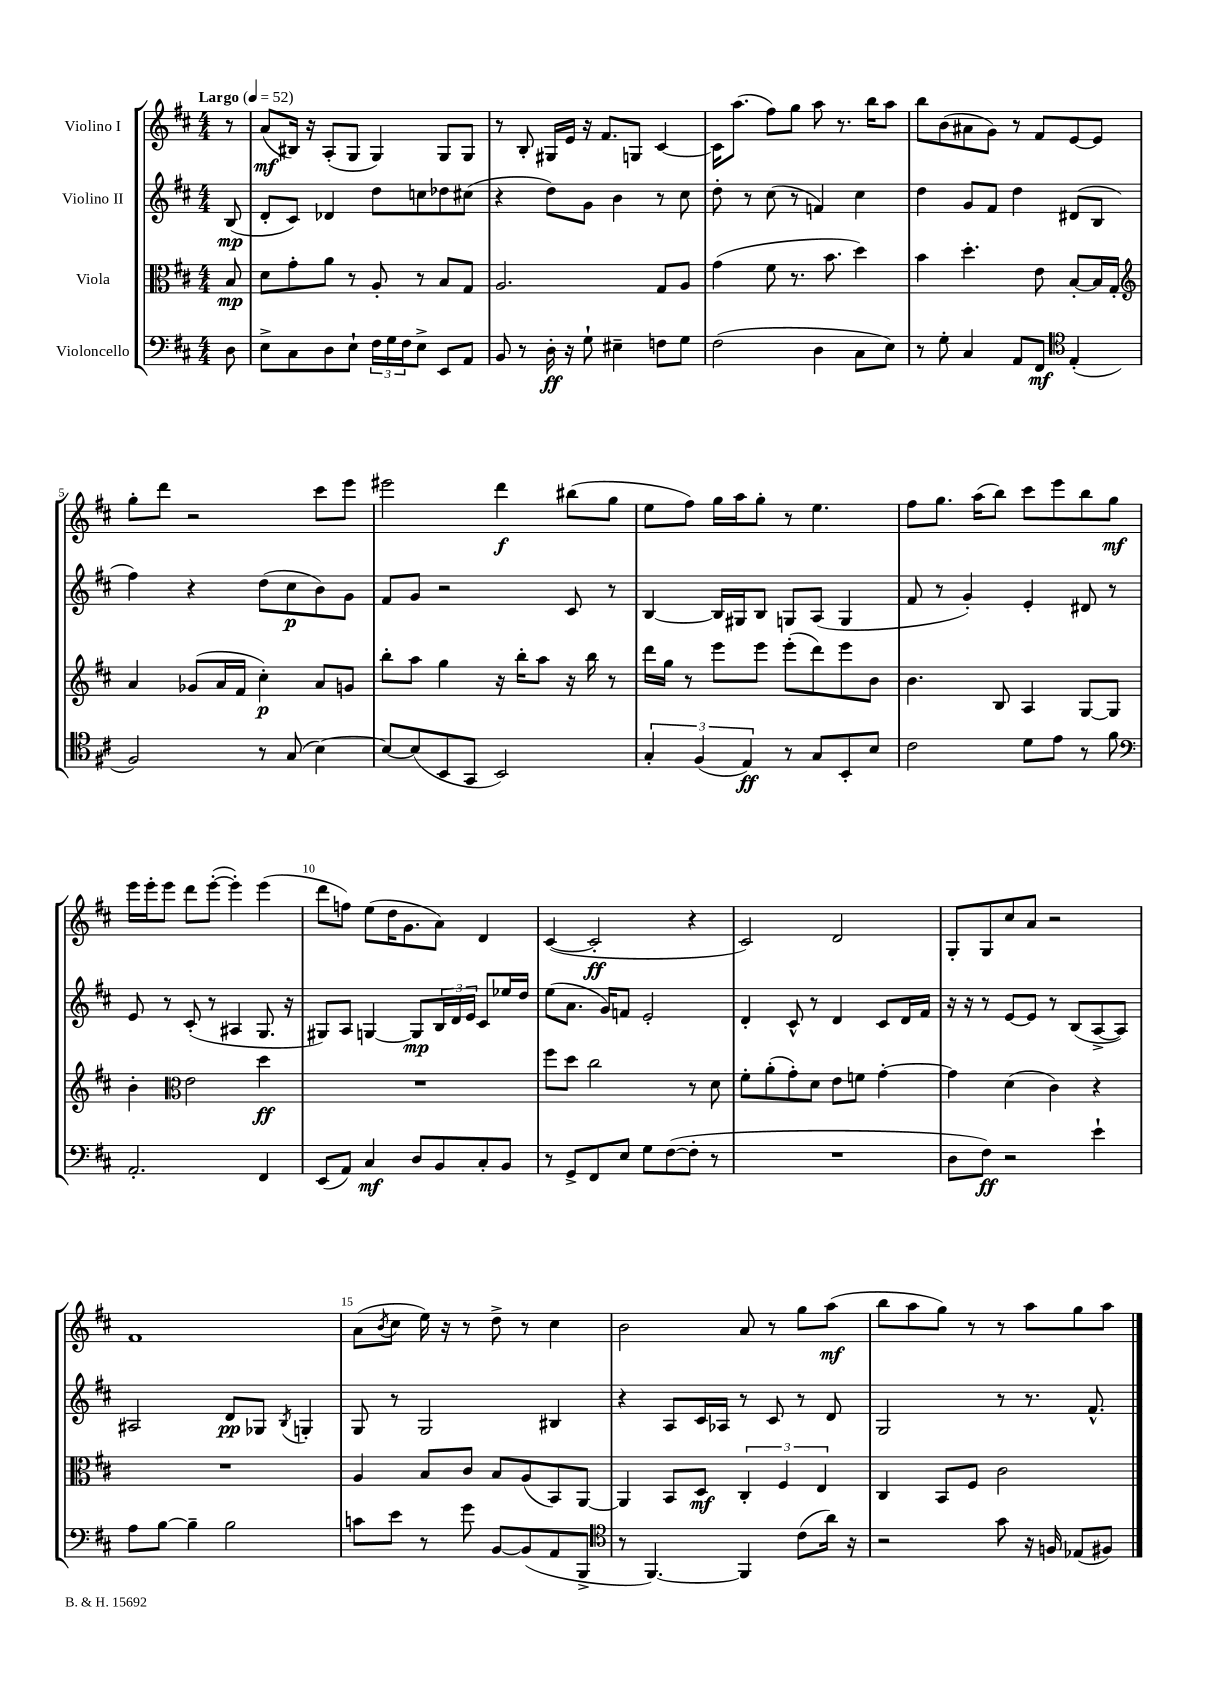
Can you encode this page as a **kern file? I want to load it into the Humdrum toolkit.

**kern	**dynam	**kern	**dynam	**kern	**dynam	**kern	**dynam
*part4	*part4	*part3	*part3	*part2	*part2	*part1	*part1
*staff4	*staff4	*staff3	*staff3	*staff2	*staff2	*staff1	*staff1
*I"Violoncello	*	*I"Viola	*	*I"Violino II	*	*I"Violino I	*
*clefF4	*	*clefC3	*	*clefG2	*	*clefG2	*
*k[f#c#]	*	*k[f#c#]	*	*k[f#c#]	*	*k[f#c#]	*
*M4/4	*	*M4/4	*	*M4/4	*	*M4/4	*
*MM52	*	*MM52	*	*MM52	*	*MM52	*
=	=	=	=	=	=	=	=
!	!	!	!	!	!	!LO:TX:a:B:t=Largo	!
8D\	.	8B/	mp	(8B/	mp	8r	.
=1	=1	=1	=1	=1	=1	=1	=1
8E^\L	.	8d\L	.	8d'/L	.	(8a/L	mf
8C#\	.	8g'\	.	8c#/J)	.	16B#X/Jk)	.
.	.	.	.	.	.	16r	.
8D\	.	8a\J	.	4d-X/	.	(8A'/L	.
8E`\J	.	8r	.	.	.	8G/J	.
24F#\LL	.	8A'/	.	8dd\L	.	4G/)	.
24G\	.	.	.	.	.	.	.
24F#\J	.	.	.	.	.	.	.
8E^\J	.	8r	.	8ccn\	.	.	.
8EE/L	.	8B/L	.	8dd-X\	.	8G/L	.
8AA/J	.	8G/J	.	(8cc#X\J	.	8G/J	.
=2	=2	=2	=2	=2	=2	=2	=2
8BB/	.	2.A/	.	4r	.	8r	.
8r	.	.	.	.	.	8B'/	.
16D'\	ff	.	.	8dd\L)	.	16G#X/LL	.
16r	.	.	.	.	.	16e/JJ	.
8G`\	.	.	.	8g\J	.	16r	.
.	.	.	.	.	.	8.f#/L	.
4E#X~\	.	.	.	4b\	.	.	.
.	.	.	.	.	.	8Gn/J	.
8Fn\L	.	8G/L	.	8r	.	[4c#/	.
8G\J	.	8A/J	.	8cc#\	.	.	.
=3	=3	=3	=3	=3	=3	=3	=3
(2F#\	.	(4g\	.	8dd'\	.	16c#\KL]	.
.	.	.	.	.	.	(8.aa\J	.
.	.	.	.	8r	.	.	.
.	.	8f#\	.	(8cc#\	.	8ff#\L)	.
.	.	8.r	.	8r	.	8gg\J	.
4D\	.	.	.	4fn/)	.	8aa\	.
.	.	8.b\	.	.	.	.	.
.	.	.	.	.	.	8.r	.
8C#\L	.	4dd\)	.	4cc#\	.	.	.
.	.	.	.	.	.	16bb\KL	.
8E\J)	.	.	.	.	.	8aa\J	.
=4	=4	=4	=4	=4	=4	=4	=4
8r	.	4b\	.	4dd\	.	8bb\L	.
8G'\	.	.	.	.	.	(8b\	.
4C#/	.	4.dd'\	.	8g/L	.	8a#X\	.
.	.	.	.	8f#/J	.	8g\J)	.
8AA/L	.	.	.	4dd\	.	8r	.
8FF#/J	mf	8e\	.	.	.	8f#/L	.
*clefC4	*	*	*	*	*	*	*
(4E'/	.	[8B'/L	.	(8d#X/L	.	[8e/	.
.	.	16B/L]	.	8B/J	.	8e/J]	.
.	.	16G'/JJ	.	.	.	.	.
!!LO:LB:g=z
=5	=5	=5	=5	=5	=5	=5	=5
*	*	*clefG2	*	*	*	*	*
2F#/)	.	4a/	.	4ff#\)	.	8gg'\L	.
.	.	.	.	.	.	8ddd\J	.
.	.	(8g-X/L	.	4r	.	2r	.
.	.	16a/L	.	.	.	.	.
.	.	16f#/JJ	.	.	.	.	.
8r	.	4cc#'\)	p	(8dd\L	.	.	.
(8G/	.	.	.	8cc#\	p	.	.
[4B\)	.	8a/L	.	8b\)	.	8ccc#\L	.
.	.	8gn/J	.	8g\J	.	8eee\J	.
=6	=6	=6	=6	=6	=6	=6	=6
8B/L_	.	8bb'\L	.	8f#/L	.	2eee#X\	.
(8B/]	.	8aa\J	.	8g/J	.	.	.
8BB/	.	4gg\	.	2r	.	.	.
8GG/J	.	.	.	.	.	.	.
2BB/)	.	16r	.	.	.	4ddd\	f
.	.	16bb'\KL	.	.	.	.	.
.	.	8aa\J	.	.	.	.	.
.	.	16r	.	8c#/	.	(8bb#X\L	.
.	.	16bb\	.	.	.	.	.
.	.	8r	.	8r	.	8gg\J	.
=7	=7	=7	=7	=7	=7	=7	=7
6G'/	.	16ddd\LL	.	[4B/	.	8ee\L	.
.	.	16gg\JJ	.	.	.	.	.
.	.	8r	.	.	.	8ff#\J)	.
(6F#/	.	.	.	.	.	.	.
.	.	8eee\L	.	16B/LL]	.	16gg\LL	.
.	.	.	.	16G#X/J	.	16aa\J	.
6E/)	ff	.	.	.	.	.	.
.	.	8eee\J	.	8B/J	.	8gg'\J	.
8r	.	(8eee'\L	.	8Gn/L	.	8r	.
8G/L	.	8ddd\)	.	(8A/J	.	4.ee\	.
8BB'/	.	8eee\	.	4G/	.	.	.
8B/J	.	8b\J	.	.	.	.	.
=8	=8	=8	=8	=8	=8	=8	=8
2c#\	.	4.b\	.	8f#/	.	8ff#\L	.
.	.	.	.	8r	.	8.gg\J	.
.	.	.	.	4g'/)	.	.	.
.	.	.	.	.	.	(16aa\KL	.
.	.	8B/	.	.	.	8bb\J)	.
8d\L	.	4A/	.	4e'/	.	8ccc#\L	.
8e\J	.	.	.	.	.	8eee\	.
8r	.	[8G/L	.	8d#X/	.	8bb\	.
8f#\	.	8G/J]	.	8r	.	8gg\J	mf
!!LO:LB:g=z
=9	=9	=9	=9	=9	=9	=9	=9
*clefF4	*	*	*	*	*	*	*
2.AA'/	.	4b'\	.	8e/	.	16eee\LL	.
.	.	.	.	.	.	16eee'\J	.
.	.	.	.	8r	.	8eee\J	.
*	*	*clefC3	*	*	*	*	*
.	.	2e\	.	(8c#'/	.	8ddd\L	.
.	.	.	.	8r	.	([8eee'\J	.
.	.	.	.	4A#X/	.	4eee'\])	.
4FF#/	.	4dd\	ff	8.G/	.	(4eee\	.
.	.	.	.	16r	.	.	.
=10	=10	=10	=10	=10	=10	=10	=10
(8EE/L	.	1r	.	8G#X/L)	.	8ddd\L	.
8AA/J)	.	.	.	8A/J	.	8ffn\J)	.
4C#/	mf	.	.	[4Gn/	.	(8ee\L	.
.	.	.	.	.	.	16dd\K	.
.	.	.	.	.	.	8.g\	.
8D/L	.	.	.	8G/L]	mp	.	.
8BB/	.	.	.	24B/L	.	8a\J)	.
.	.	.	.	24d/	.	.	.
.	.	.	.	24e/JJ	.	.	.
8C#'/	.	.	.	8c#/L	.	4d/	.
8BB/J	.	.	.	16ee-X/L	.	.	.
.	.	.	.	16dd/JJ	.	.	.
=11	=11	=11	=11	=11	=11	=11	=11
8r	.	8ff#\L	.	(8ee\L	.	([4c#/	.
8GG^/L	.	8dd\J	.	8.a\J	.	.	.
8FF#/	.	2cc#\	.	.	.	2c#'/]	ff
.	.	.	.	16g/KL)	.	.	.
8E/J	.	.	.	8fn/J	.	.	.
8G\L	.	.	.	2e'/	.	.	.
([8F#\	.	.	.	.	.	.	.
8F#'\J]	.	8r	.	.	.	4r	.
8r	.	8d\	.	.	.	.	.
=12	=12	=12	=12	=12	=12	=12	=12
1r	.	8f#'\L	.	4d'/	.	2c#/)	.
.	.	(8a'\	.	.	.	.	.
.	.	8g'\)	.	8c#^^/	.	.	.
.	.	8d\J	.	8r	.	.	.
.	.	8e\L	.	4d/	.	2d/	.
.	.	8fn\J	.	.	.	.	.
.	.	[4g'\	.	8c#/L	.	.	.
.	.	.	.	16d/L	.	.	.
.	.	.	.	16f#/JJ	.	.	.
=13	=13	=13	=13	=13	=13	=13	=13
8D\L	.	4g\]	.	16r	.	8G'/L	.
.	.	.	.	16r	.	.	.
8F#\J)	ff	.	.	8r	.	8G/	.
2r	.	(4d\	.	[8e/L	.	8cc#/	.
.	.	.	.	8e/J]	.	8a/J	.
.	.	4c#\)	.	8r	.	2r	.
.	.	.	.	(8B/L	.	.	.
4e`\	.	4r	.	[8A^/	.	.	.
.	.	.	.	8A/J])	.	.	.
!!LO:LB:g=z
=14	=14	=14	=14	=14	=14	=14	=14
8A\L	.	1r	.	2A#X/	.	1f#	.
[8B\J	.	.	.	.	.	.	.
4B~\]	.	.	.	.	.	.	.
2B\	.	.	.	8d/L	pp	.	.
.	.	.	.	8G-X/J	.	.	.
.	.	.	.	8qB/	.	.	.
.	.	.	.	4Gn'/	.	.	.
=15	=15	=15	=15	=15	=15	=15	=15
8cn\L	.	4A/	.	8G/	.	(8a\L	.
.	.	.	.	.	.	8qb/	.
8e\J	.	.	.	8r	.	8cc#\J	.
8r	.	8B/L	.	2G/	.	16ee\)	.
.	.	.	.	.	.	16r	.
8g\	.	8c#/J	.	.	.	8r	.
[8BB/L	.	8B/L	.	.	.	8dd^\	.
(8BB/]	.	(8A/	.	.	.	8r	.
8AA/	.	8BB/)	.	4B#X/	.	4cc#\	.
8BBB^/J	.	[8AA/J	.	.	.	.	.
=16	=16	=16	=16	=16	=16	=16	=16
*clefC4	*	*	*	*	*	*	*
8r	.	4AA/]	.	4r	.	2b\	.
[4.FF#/)	.	.	.	.	.	.	.
.	.	8BB/L	.	8A/L	.	.	.
.	.	8D/J	mf	16c#/L	.	.	.
.	.	.	.	16A-X/JJ	.	.	.
4FF#/]	.	6C#'/	.	8r	.	8a/	.
.	.	.	.	8c#/	.	8r	.
.	.	6F#/	.	.	.	.	.
(8c#\L	.	.	.	8r	.	8gg\L	.
.	.	6E/	.	.	.	.	.
16a\Jk)	.	.	.	8d/	.	(8aa\J	mf
16r	.	.	.	.	.	.	.
=17	=17	=17	=17	=17	=17	=17	=17
2r	.	4C#/	.	2G/	.	8bb\L	.
.	.	.	.	.	.	8aa\	.
.	.	8BB/L	.	.	.	8gg\J)	.
.	.	8F#/J	.	.	.	8r	.
8g\	.	2c#\	.	8r	.	8r	.
16r	.	.	.	8.r	.	8aa\L	.
16Fn/	.	.	.	.	.	.	.
(8E-X/L	.	.	.	.	.	8gg\	.
.	.	.	.	8.f#^^/	.	.	.
8F#X/J)	.	.	.	.	.	8aa\J	.
==	==	==	==	==	==	==	==
*-	*-	*-	*-	*-	*-	*-	*-
